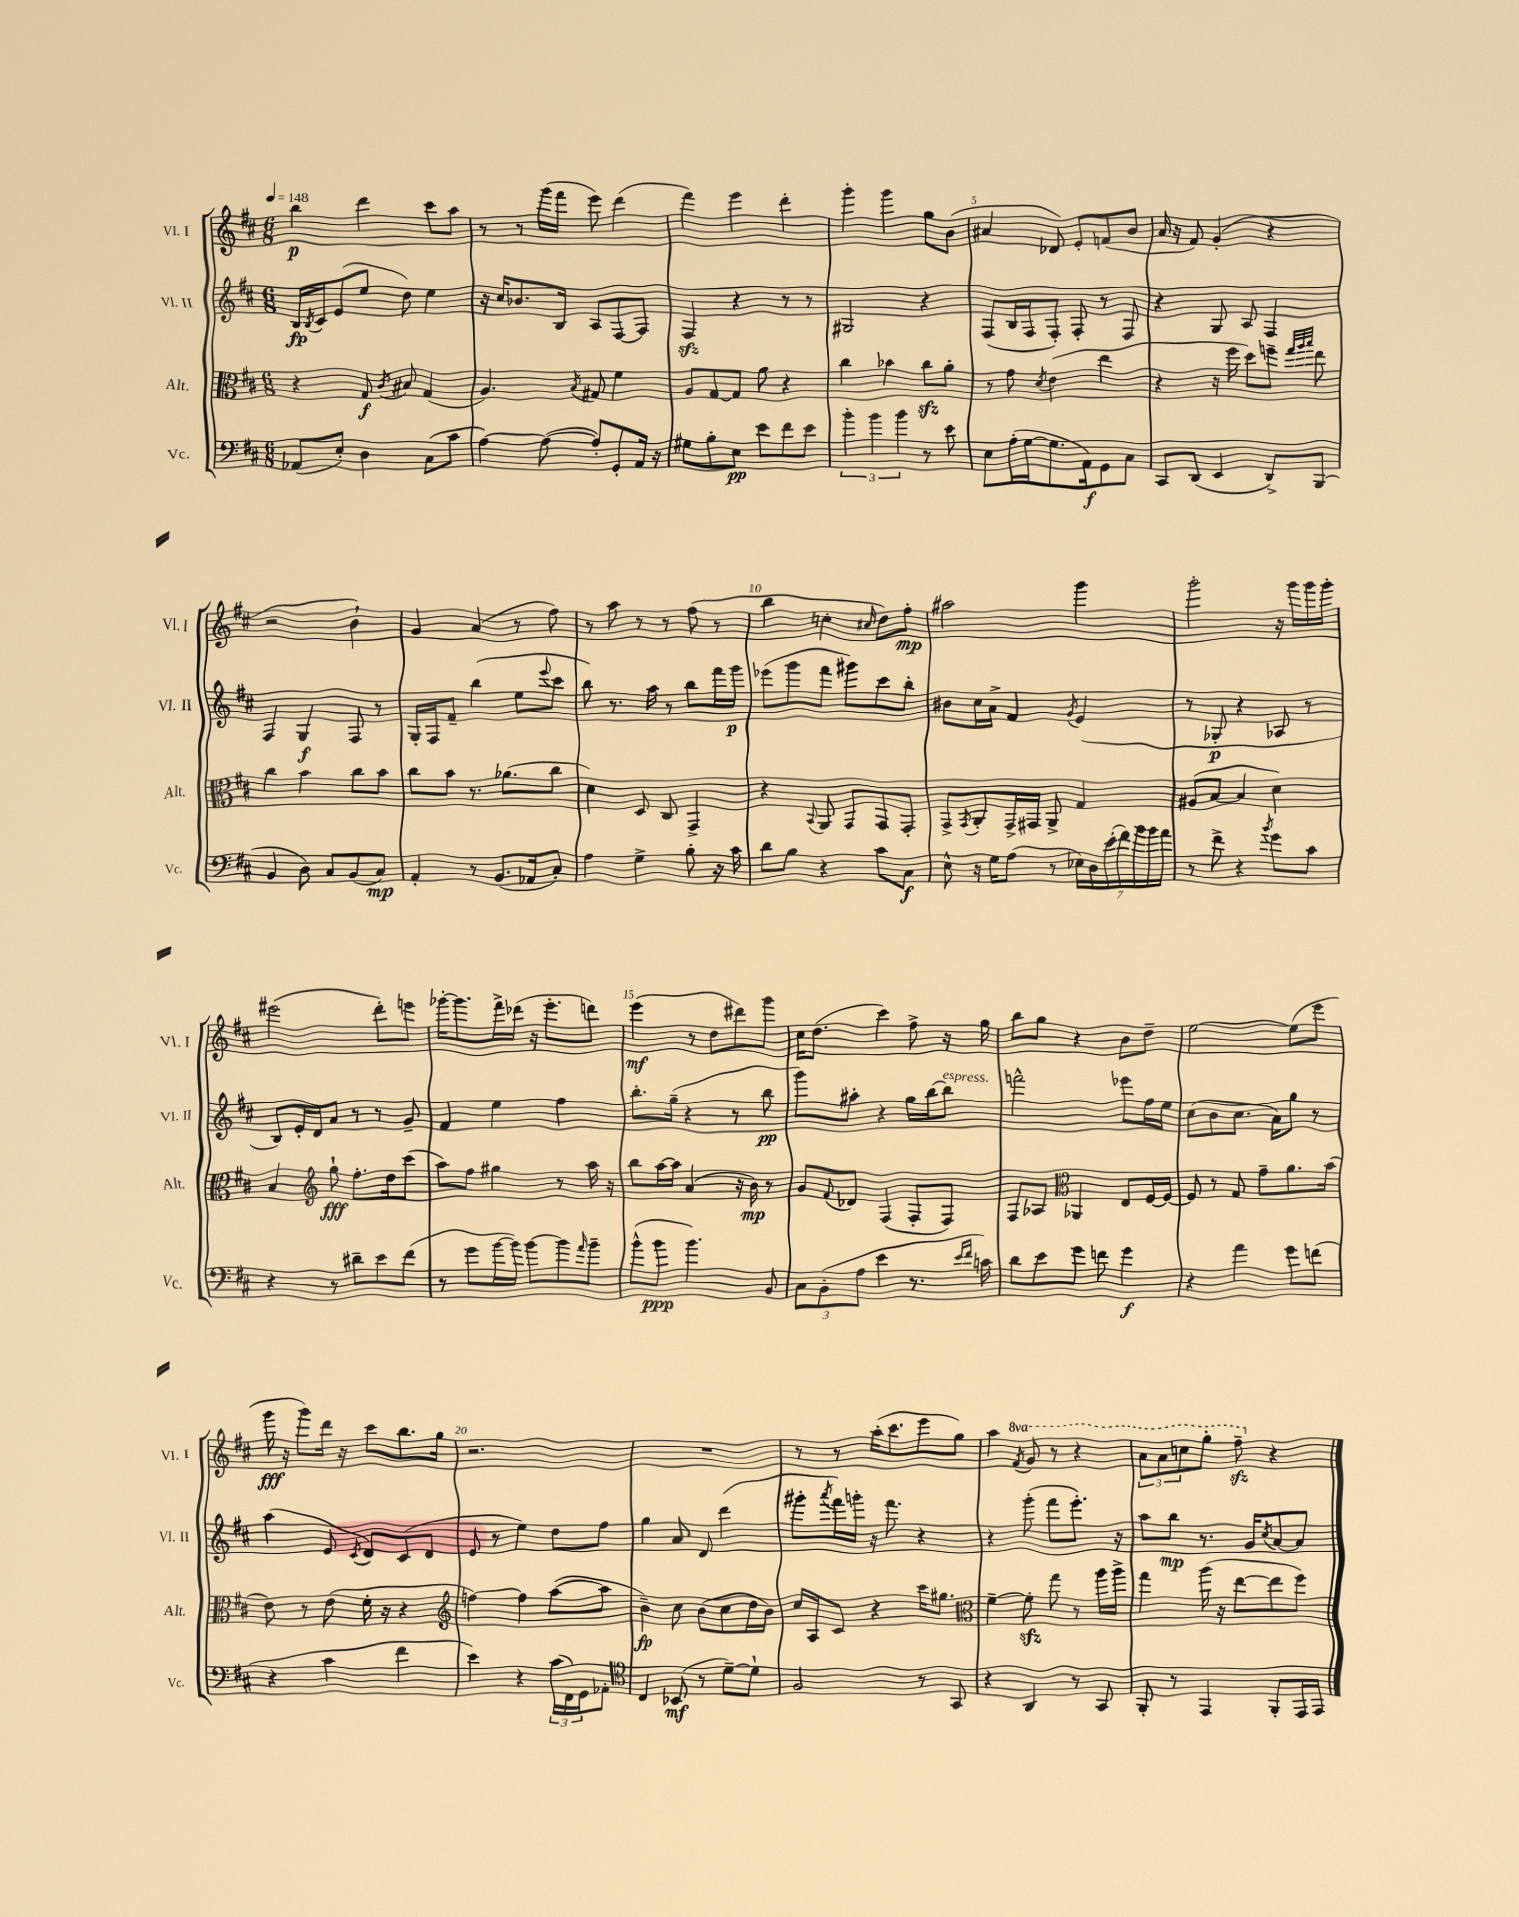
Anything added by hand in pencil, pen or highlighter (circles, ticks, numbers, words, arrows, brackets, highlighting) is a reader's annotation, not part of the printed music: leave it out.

**kern	**kern	**kern	**kern
*staff4	*staff3	*staff2	*staff1
*clefF4	*clefC3	*clefG2	*clefG2
*k[f#c#]	*k[f#c#]	*k[f#c#]	*k[f#c#]
*M6/8	*M6/8	*M6/8	*M6/8
*MM148	*MM148	*MM148	*MM148
(8AA-	4r	16B	4bb
.	.	8qB	.
.	.	16c#	.
8E')	.	(8e	.
4D	8G	8ee	4ddd
.	8qc#	.	.
.	8B#	8dd)	.
(8C#	(4G	4ee	8ccc#
8c#	.	.	8aa
=	=	=	=
[4A)	4.A)	16r	8r
.	.	16cc#	.
.	.	8.b-	8r
(8A_	.	.	(16ggg
.	.	16B	16fff#
.	8qB	.	.
8A'])	8G#	8A	8eee)
8GG'	4f#	[8F#	(4ddd
16AA	.	8F#]	.
16r	.	.	.
=	=	=	=
8G#	8A	4F#	4fff#)
8B'	[8G	.	.
8E	8G]	4r	4eee
8e	8a	.	.
8f#	4r	8r	4ddd'
8e	.	8r	.
=	=	=	=
6b'	4cc#	2G#	4ggg'
6b	.	.	.
.	4b-	.	4ggg
6b	.	.	.
8r	8cc#	4r	8gg
8e	8a'	.	(8b
=	=	=	=
8E	8r	(8F#	4a#
(16A'	8g	16B	.
[16G	.	16F#	.
.	8qd	.	.
8.G]	(4e	8F#')	8d-)
.	.	8F#'	8e'
16AA)	.	.	.
8GG	4ee	8r	(8f
8C#	.	8F#	8b
=	=	=	=
8CC#	4r	4r	16a
.	.	.	16r
(8DD	.	.	8f#)
4EE	16r	8G	(4g'
.	16ff#	.	.
.	8dd)	8A	.
8DD^)	8ff~	4F#	4r
.	32qqgg	.	.
.	32qqaa	.	.
.	32qqbb	.	.
(8BBB	8ee	.	.
=	=	=	=
4BB	4cc#	4F#	2r
8D)	4b	4G	.
8C#	.	.	.
(8BB	8cc#	8F#	4b`)
8C#)	8b	8r	.
=	=	=	=
4AA'	8cc#	16G'	4g
.	.	16F#	.
.	8b	8f#~	.
8r	8.r	(4bb	(4a
(8.BB	.	.	.
.	(8.a-	.	.
.	.	8ee	8r
16AA-	.	.	.
.	.	8qqeee	.
8C#')	8cc#	8ccc#	8ff#)
=	=	=	=
4A	4d)	8bb)	8r
.	.	8.r	8aa
4G^	8D	.	8r
.	.	16aa	.
.	8C#	8r	8r
8B'	4GG^	8bb	(8ff#
16r	.	16fff#	8r
16c#	.	16ggg	.
=	=	=	=
8d	4r	(8eee-	4bb
8B	.	8ggg	.
.	8qqBB	.	.
4r	8AA	8fff#	4cc'
.	8GG	8ggg#)	.
.	.	.	16qqcc#
8c#	8GG	8ccc#	8dd)
8C#	8GG'	8bb'	8ff#'
=	=	=	=
8E^^	8GG^	8b#	2aa#
.	8qGG	.	.
16r	8AA'	16cc#	.
16G	.	16a^	.
(8A	16GG^	4f#	.
.	16GG#	.	.
8r	8AA^	.	.
.	.	8qg	.
28E-)	4G	(4e	4ggg
28D	.	.	.
(28e'	.	.	.
28f#)	.	.	.
28b	.	.	.
28b	.	.	.
28a	.	.	.
=	=	=	=
8r	(8A#	8r	2ggg'
8f#^	[8B	8G-'	.
4r	4B]	4r	.
8qb	.	.	.
8g	4d)	8A-	16r
.	.	.	16ggg
8c#	.	8r	16ggg
.	.	.	16ggg'
=	=	=	=
4r	4B	8B)	(2eee#
.	.	16e'	.
.	.	16d	.
*	*clefG2	*	*
8r	8gg`	8a	.
8d#~	8.ff#'	8r	.
8e	.	8r	8ddd')
.	16dd	.	.
(8f#	(8ccc#	8g~	8eee
=	=	=	=
8r	8aa)	4f#	[16ggg-'
.	.	.	8.ggg-]
8g	8ff#	.	.
[16b	4gg#	4ee	16fff#^
16b])	.	.	(16ddd-
[8b	.	.	16r
.	.	.	8.eee'
8b]	8r	4ff#	.
16qqa	.	.	.
8b~	16aa	.	8ddd)
.	16r	.	.
=	=	=	=
(8b^^	8bb	8.bb'	(4eee
8b	[16aa	.	.
.	16aa]	(16gg~	.
4.b)	(4a	4r	8r
.	.	.	8dd
.	16r	8r	8ddd#)
.	16b)	.	.
8BB	8r	8bb	8ggg
=	=	=	=
12C#	8g	8ggg)	16cc#
.	.	.	(8.dd
(12BB'	.	.	.
.	8qqf#	.	.
.	8d-	8aa#'	.
12A	.	.	.
4e	(4F#	4r	4ccc#)
8.r	8F#'	16gg	8ff#^
.	.	[16bb	.
.	8F#)	8bb]	16r
16qqe	.	.	.
16qqf#	.	.	.
16c)	.	.	16gg
=	=	=	=
8d	8F#	2fff^^	8bb
8e	8A-	.	8gg
*	*clefC3	*	*
8g	4AA-	.	4r
8f	.	.	.
4g	8E	8eee-	8b
.	[16F#	16ff#	8dd~
.	16F#_	16ee	.
=	=	=	=
4r	8F#]	(8cc#	[2ee
.	8r	8b	.
4a	8G	8.cc#	.
.	8g~	.	.
.	.	16a)	.
8g	8.a	8gg	(8ee]
(8f	.	8r	8eee
.	(16b	.	.
=	=	=	=
4r	8e)	(4aa	16ggg
.	.	.	16r
.	8r	.	8ggg)
4c#	(8e	8e	16ddd
.	.	.	16r
.	.	8qc#	.
.	16f#'	8d)	8ccc#
.	16r	.	.
4f#	4r	(8c#	8.bb
.	.	8d	.
.	.	.	16gg
=	=	=	=
*	*clefG2	*	*
4e)	[4ff)	8e	2.r
.	.	8r	.
4r	4ff]	4ee)	.
(24c#	([8aa	8dd	.
24FF#)	.	.	.
24GG	.	.	.
8AA-'	8aa]	8ff#	.
=	=	=	=
*clefC4	*	*	*
4C#	4b~)	4gg	2.r
(8BB-	8cc#	8a	.
8r	(8b	8d	.
[8d~)	8cc#	(4ddd	.
8d`]	16dd	.	.
.	16b)	.	.
=	=	=	=
2F#	16cc#	8ggg#'	8r
.	16A	.	.
.	.	8qaaa	.
.	8c#	16fff#)	8r
.	.	16ggg'	.
.	4r	16r	(16aa'
.	.	8.fff#	8.ccc#
8r	16ccc#	4r	8eee
.	8.gg#	.	.
8GG	.	.	8gg)
=	=	=	=
*	*clefC3	*	*
4r	[4f#~	4r	4aa
.	.	.	8qff#
4AA	8f#']	(8ggg'	8gg
.	8gg	8fff#	8r
8r	8r	8.eee')	4r
8GG	16aa	.	.
.	16aa^	16r	.
=	=	=	=
8FF#'	4gg	8aa	12aa
.	.	.	12aa
8r	.	8bb	.
.	.	.	12ccc
4EE	(16aa	8.r	8ggg'
.	16r	.	.
.	[8ee	.	8fff#~
.	.	16g	.
.	.	8qcc#	.
8FF#'	8ee]	[8a	4r
16EE	8ff#)	8a]	.
16EE	.	.	.
==	==	==	==
*-	*-	*-	*-
